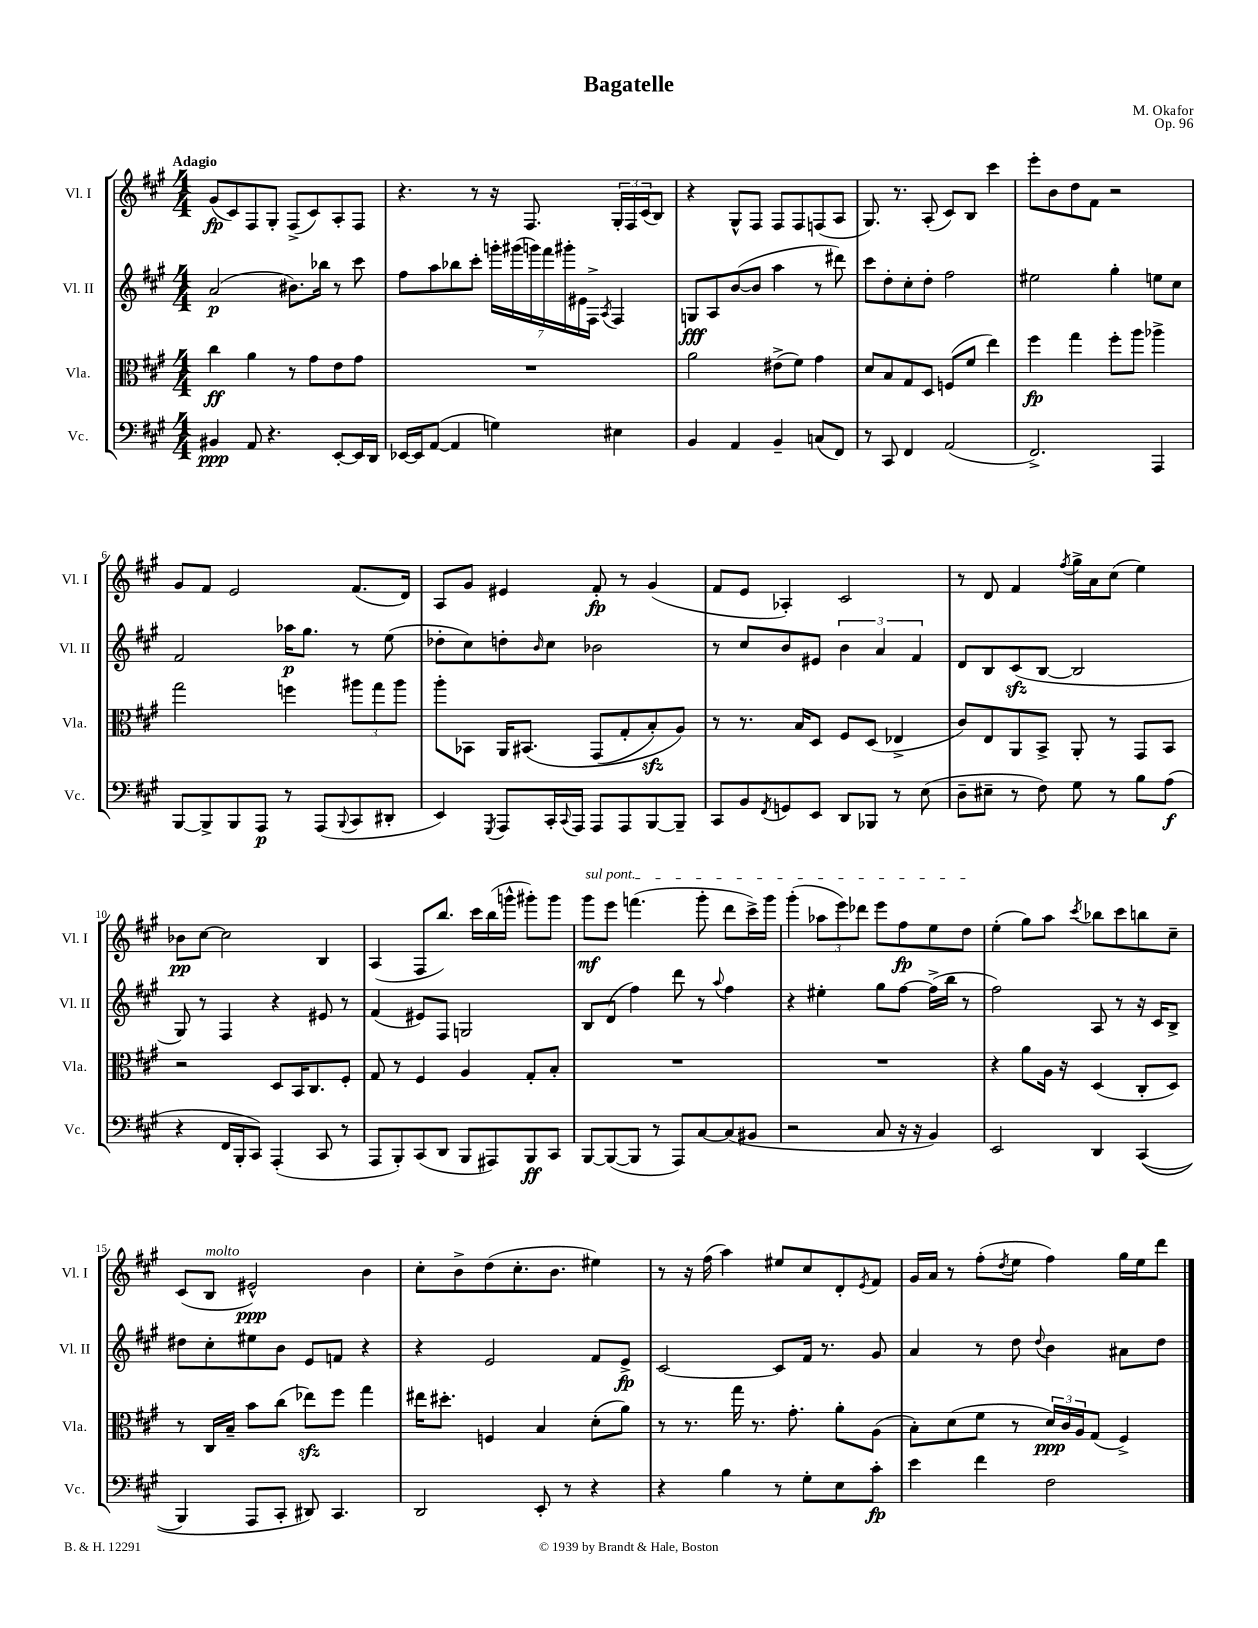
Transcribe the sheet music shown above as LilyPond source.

\header { title = "Bagatelle" composer = "M. Okafor" opus = "Op. 96" }
<<
\new StaffGroup <<
\new Staff = "s0" \with { instrumentName = "Vl. I" shortInstrumentName = "Vl. I" } {
    \clef treble \key a \major \numericTimeSignature \time 4/4 \tempo "Adagio"
    gis'8\fp( cis'8) fis8 gis8-. fis8->( cis'8) a8-. fis8 |
    r4. r8 r16 fis8. \tuplet 3/2 { gis16-. fis16 cis'16( } b8) |
    r4 gis8-^ fis8 fis8 fis8 f8( a8 |
    gis8.) r8. a8-.( cis'8) b8 cis'''4 |
    e'''8-. b'8 d''8 fis'8 r2 |
    gis'8 fis'8 e'2 fis'8.( d'16) |
    a8 gis'8 eis'4 fis'8-.\fp r8 gis'4( |
    fis'8 e'8 aes4-.) cis'2 |
    r8 d'8 fis'4 \acciaccatura { fis''8 } gis''16-> a'16 cis''8( e''4) |
    bes'8\pp cis''8~ cis''2 b4 |
    a4( fis8 b''8.) cis'''16 b''16( g'''16-^ gis'''8-.) gis'''8 |
    \once \override TextSpanner.bound-details.left.text = \markup { \italic "sul pont." } gis'''8\mf\startTextSpan e'''8 f'''4.( gis'''8-. d'''8 cis'''16->) gis'''16 |
    gis'''4-.( \tuplet 3/2 { aes''8 e'''8) des'''8 } e'''8 fis''8\fp e''8 d''8\stopTextSpan |
    e''4-.( gis''8) a''8 \acciaccatura { cis'''8 } bes''8 cis'''8 b''8 cis''8-- |
    cis'8( b8^\markup { \italic "molto" } eis'2-^\ppp) b'4 |
    cis''8-. b'8-> d''8( cis''8.-. b'8. eis''4) |
    r8 r16 fis''16( a''4) eis''8 cis''8 d'8-. \acciaccatura { e'8 } fis'8 |
    gis'16 a'16 r8 fis''8-.( \acciaccatura { d''8 } e''8 fis''4) gis''16 e''16 d'''8 \bar "|." |
}
\new Staff = "s1" \with { instrumentName = "Vl. II" shortInstrumentName = "Vl. II" } {
    \clef treble \key a \major \numericTimeSignature \time 4/4
    a'2\p( bis'8.) bes''16 r8 cis'''8 |
    fis''8 a''8 bes''8 cis'''8-. \tuplet 7/4 { g'''16-. gis'''16( g'''16) fis'''16 gis'''16-. eis'16 fis16-> } \acciaccatura { a8 } fis4 |
    g8\fff a8 b'8~( b'8 a''4 r8 dis'''8) |
    cis'''8 d''8-. cis''8-. d''8-. fis''2 |
    eis''2 gis''4-. e''8 cis''8 |
    fis'2 aes''16\p gis''8. r8 e''8( |
    des''8-. cis''8) d''8-. \grace { b'16 } cis''8 bes'2 |
    r8 cis''8 b'8 eis'8 \tuplet 3/2 { b'4 a'4 fis'4 } |
    d'8 b8 cis'8\sfz( b8~ b2 |
    gis8) r8 fis4 r4 eis'8 r8 |
    fis'4( eis'8) fis8 g2 |
    b8 d'8( fis''4) d'''8 r8 \appoggiatura { a''8 } fis''4 |
    r4 eis''4-. gis''8 fis''8~ fis''16->( b''16 r8 |
    fis''2) a8 r8 r16 cis'16 b8-> |
    dis''8 cis''8-. eis''8 b'8 e'8 f'8 r4 |
    r4 e'2 fis'8 e'8->\fp |
    cis'2~ cis'8 fis'16 r8. gis'8 |
    a'4 r8 d''8 \appoggiatura { d''8 } b'4 ais'8 d''8 \bar "|." |
}
\new Staff = "s2" \with { instrumentName = "Vla." shortInstrumentName = "Vla." } {
    \clef alto \key a \major \numericTimeSignature \time 4/4
    cis''4\ff a'4 r8 gis'8 e'8 gis'8 |
    R1 |
    a'2 eis'8->( fis'8) gis'4 |
    d'8 b8 gis8 d8 f8( fis'8 e''4) |
    fis''4\fp gis''4 fis''8-. a''8 aes''4-> |
    gis''2 f''4 \tuplet 3/2 { ais''8 gis''8 ais''8 } |
    a''8-. bes,8 a,16 bis,8.\( gis,8( gis8-. b8-.\sfz) a8\) |
    r8 r8. b16 d8 fis8 d8( ees4-> |
    cis'8) e8 a,8 b,8-> a,8-. r8 gis,8 b,8 |
    r2 d8 b,16 cis8. fis8-. |
    gis8 r8 fis4 a4 gis8-. b8-. |
    R1 |
    R1 |
    r4 a'8 a16 r16 d4( cis8-. d8) |
    r8 cis16 b16-- b'8 cis''8( ees''8\sfz) fis''8 gis''4 |
    eis''16 dis''8.-. f4 b4 d'8-.( a'8) |
    r8 r8. gis''16 r8. gis'8.-. a'8-. a8( |
    b8-.) d'8( fis'8 r8 \tuplet 3/2 { d'16\ppp) cis'16 a16 } gis8( fis4->) \bar "|." |
}
\new Staff = "s3" \with { instrumentName = "Vc." shortInstrumentName = "Vc." } {
    \clef bass \key a \major \numericTimeSignature \time 4/4
    bis,4\ppp a,8 r4. e,8~-. e,16 d,16 |
    ees,16~ ees,16 a,8~( a,4 g4) eis4 |
    b,4 a,4 b,4-- c8( fis,8) |
    r8 cis,8 fis,4 a,2( |
    fis,2.->) a,,4 |
    b,,8~ b,,8-> b,,8 a,,8\p r8 a,,8( \appoggiatura { b,,8 } cis,8 dis,8-. |
    e,4) \acciaccatura { gis,,8 } a,,8 cis,16-. \appoggiatura { cis,8 } a,,16 a,,8 a,,8 b,,8~ b,,8-- |
    cis,8 b,8 \acciaccatura { fis,8 } g,8 e,8 d,8 bes,,8 r8 e8( |
    d8-- eis8-- r8 fis8) gis8 r8 b8 a8\f( |
    r4 fis,16 b,,16-. cis,8) a,,4-.( cis,8 r8 |
    a,,8 b,,8-.) cis,8( d,8 b,,8 ais,,8) b,,8\ff cis,8 |
    b,,8~ b,,8~( b,,8 r8 a,,8) cis8~ cis8( bis,8 |
    r2 cis8 r16 r16 b,4) |
    e,2 d,4 cis,4(\( |
    b,,4) a,,8 cis,8-. dis,8\) cis,4. |
    d,2 e,8-. r8 r4 |
    r4 b4 r8 gis8-. e8 cis'8-.\fp |
    e'4 fis'4 fis2 \bar "|." |
}
>>
>>
